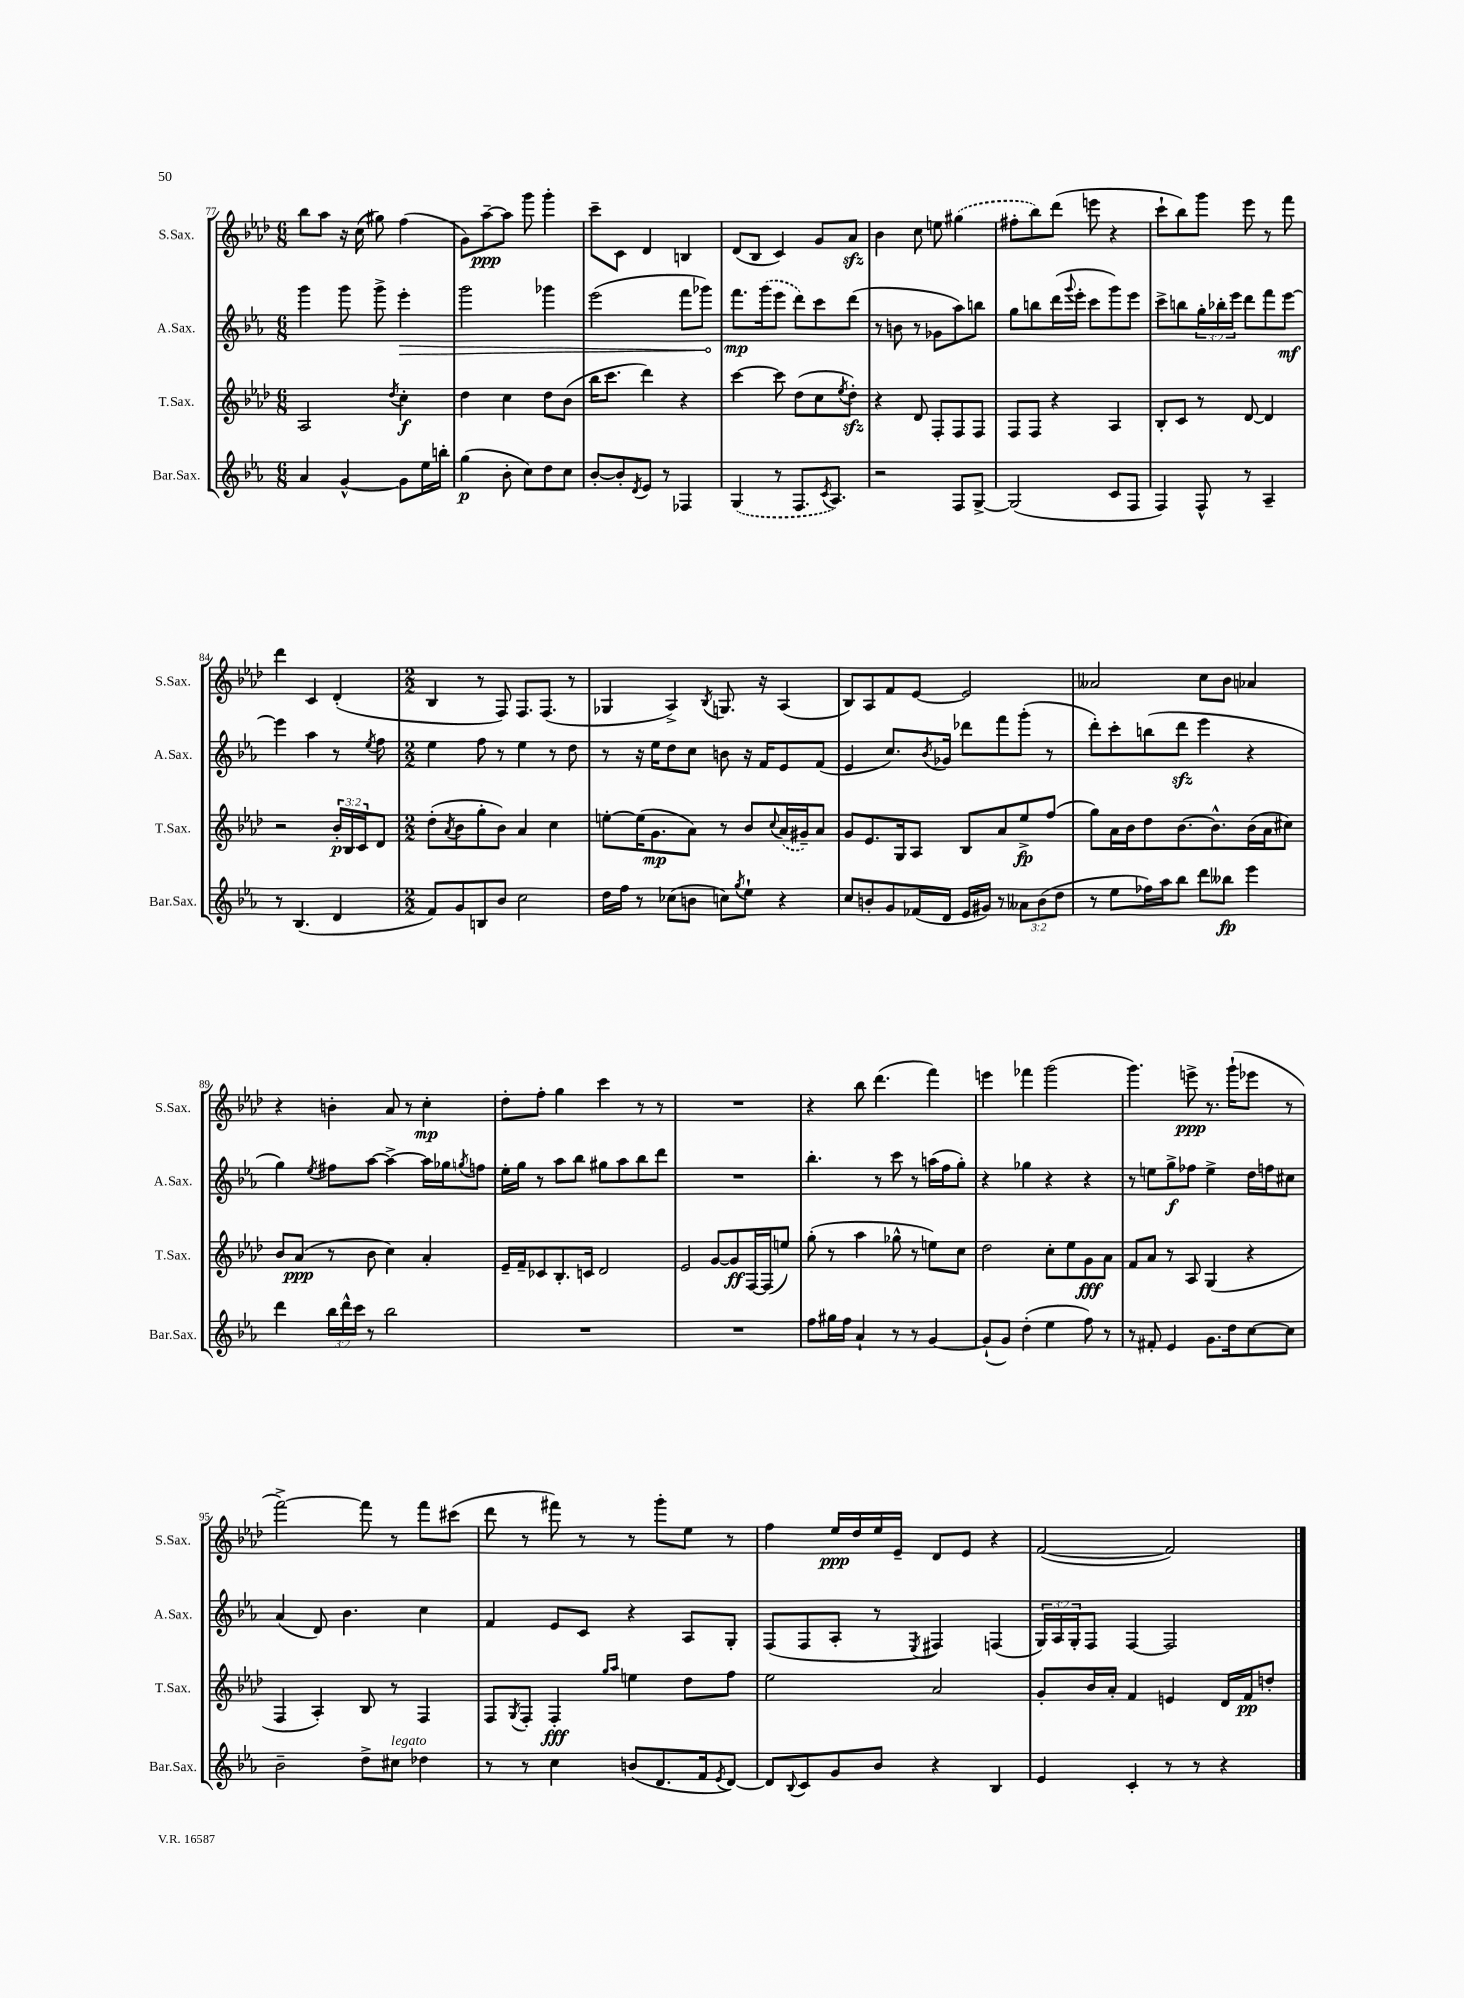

**kern	**kern	**kern	**kern
*staff4	*staff3	*staff2	*staff1
*clefG2	*clefG2	*clefG2	*clefG2
*k[b-e-a-]	*k[b-e-a-d-]	*k[b-e-a-]	*k[b-e-a-d-]
*M6/8	*M6/8	*M6/8	*M6/8
4a-	2A-	4ggg	8bb-
.	.	.	8aa-
[4g^^	.	8ggg	16r
.	.	.	(16cc
.	.	8ggg^	8gg#)
.	8qdd-	.	.
8g]	4cc'	4eee-'	(4ff
16ee-	.	.	.
16bb'	.	.	.
=	=	=	=
(4gg	4dd-	2ggg	8g)
.	.	.	[8aa-~
8b-'	4cc	.	8aa-]
8cc)	.	.	8ggg
8dd	8dd-	4ggg-	4ggg'
8cc	(8b-	.	.
=	=	=	=
[8b-'	16bb-	(2eee-	8ccc~
.	8.ccc	.	.
8b-']	.	.	8c
8qd	.	.	.
8e-	4ddd-)	.	4d-
8r	.	.	.
4F-	4r	8fff	4B
.	.	8ggg-)	.
=	=	=	=
(4G	[4ccc	8.fff	(8d-
.	.	.	8B-
.	.	(16ggg	.
8r	8ccc]	8eee-	4c)
8.F	(8dd-	8ddd)	.
.	8cc	8ccc	8g
8qc	.	.	.
8.A-)	.	.	.
.	8qee-	.	.
.	8dd-')	(8ddd	8a-
=	=	=	=
2r	4r	8r	4b-
.	.	8b	.
.	8d-	8r	8cc
.	8F'	8g-	8ee
8F	8F	8aa-)	(4gg#
[8G^	8F	8bb	.
=	=	=	=
(2G]	8F	8gg	8ff#'
.	8F	8bb	8bb-)
.	4r	(16ddd	(8ddd-
.	.	8qqggg	.
.	.	16eee-'	.
.	.	8ccc	8eee
8c	4A-	8ggg)	4r
8F	.	8eee-	.
=	=	=	=
4F)	8B-'	8ccc^	8ccc`
.	8c	8bb	8bb-)
8F^^	8r	24gg'	8ggg
.	.	24bb-'	.
.	.	24eee-	.
8r	[8d-	8ddd	8eee-
4A-~	4d-]	8fff	8r
.	.	[8eee-	8fff
=	=	=	=
8r	2r	4eee-]	4ddd-
(4.B-	.	.	.
.	.	4aa-	4c
4d	24b-'	8r	(4d-'
.	24B-	.	.
.	24c	.	.
.	.	8qee-	.
.	8d-	8ff	.
=	=	=	=
*M2/2	*M2/2	*M2/2	*M2/2
8f)	(8dd-'	4ee-	4B-
.	8qa-	.	.
8g	8b-	.	.
8B	8gg'	8ff	8r
8b-	8b-)	8r	8F)
2cc	4a-	4ee-	8.F
.	.	.	(8.F
.	4cc	8r	.
.	.	8dd	8r
=	=	=	=
16dd	[8ee'	8r	4G-
16ff	.	.	.
8r	(16ee]	16r	.
.	8.g	16ee-	.
(8cc-	.	8dd	4A-^)
8b	8a-)	8cc	.
.	.	.	8qB-
8cc)	8r	8b	8.G
8qgg	.	.	.
8ee-`	8b-	16r	.
.	.	16f	16r
.	8qqcc	.	.
4r	(16a-	8e-	(4A-
.	16g#~)	.	.
.	8a-	(8f	.
=	=	=	=
8cc	8g	4e-	8B-)
8b'	8.e-	.	8A-
8g	.	8.cc)	8f
.	16G	.	.
(16f-	8A-	.	[8e-
.	.	8qb-	.
16d	.	16g-	.
16e-	8B-	8ddd-	2e-]
16g#)	.	.	.
8r	8a-	8fff	.
12a--	8ee-^	(8ggg'	.
(12b	.	.	.
.	(8ff	8r	.
12dd	.	.	.
=	=	=	=
8r	8gg)	8ddd')	2a--
8ee-	16a-	8ccc'	.
.	16b-	.	.
16ff-)	8dd-	(8bb	.
16aa-	.	.	.
8bb-	[8.b-	8ddd	.
8ddd	.	4eee-	8cc
.	8.b-^^]	.	.
8bb--	.	.	8b-
4eee-	(16b-	4r	4a-
.	16a-	.	.
.	8cc#)	.	.
=	=	=	=
4ddd	8b-	4gg)	4r
.	(8a-	.	.
.	.	8qee-	.
24bb-	8r	8ff#	4b'
24ddd^^	.	.	.
24ccc	.	.	.
8r	8b-	[8aa-	.
2bb-	4cc)	4aa-^_	8a-
.	.	.	8r
.	4a-'	16aa-]	4cc'
.	.	16gg-	.
.	.	8qgg	.
.	.	8ff	.
=	=	=	=
1r	16e-~	16ee-'	8dd-'
.	16f~	16gg	.
.	8c-	8r	8ff'
.	8.B-'	8aa-	4gg
.	.	8bb-	.
.	16c	.	.
.	2d-	8gg#	4ccc
.	.	8aa-	.
.	.	8bb-	8r
.	.	8ddd	8r
=	=	=	=
1r	2e-	1r	1r
.	[8g	.	.
.	8g]	.	.
.	[16F	.	.
.	(16F]	.	.
.	8ee)	.	.
=	=	=	=
8ff	(8gg'	4.bb-'	4r
16gg#	8r	.	.
16ff	.	.	.
4a-`	4aa-	.	8bb-
.	.	8r	(4.ddd-
8r	8gg-^^	8ccc	.
8r	8r	8r	.
[4g	8ee)	(16aa	4fff)
.	.	16ff	.
.	8cc	8gg')	.
=	=	=	=
(8g`]	2dd-	4r	4eee
8g)	.	.	.
(4dd'	.	4gg-	4fff-
4ee-	8cc'	4r	(2ggg
.	8ee-	.	.
8ff)	8g	4r	.
8r	8a-	.	.
=	=	=	=
8r	8f	8r	4.ggg)
8f#'	8a-	8ee	.
4e-	8r	8gg^	.
.	8A-	8ff-	8eee^
8.g	(4G	4ee^	8.r
16dd	.	.	(16ggg`
[8cc	4r	16dd	8eee-
.	.	16ff	.
8cc]	.	8cc#	8r
=	=	=	=
2b-~	4F	(4a-	[2fff^)
.	4A-')	8d)	.
.	.	4.b-	.
8dd^	8B-	.	8fff]
8cc#	8r	.	8r
4dd-	4F	4cc	8fff
.	.	.	(8ccc#
=	=	=	=
8r	8F	4f	8ddd-
.	8qG	.	.
8r	8F'	.	8r
4cc	4F'	8e-	8fff#)
.	.	8c	8r
.	16qqgg	.	.
.	16qqaa-	.	.
(8b	4ee	4r	8r
8.d	.	.	8ggg'
.	8dd-	8A-	8ee-
16f	.	.	.
8qe-	.	.	.
[8d)	8ff	8G'	8r
=	=	=	=
8d]	2ee-	(8F	4ff
8qqB-	.	.	.
8c	.	8F	.
8g	.	8A-'	16ee-
.	.	.	16dd-
8b-	.	8r	16ee-
.	.	.	16e-~
.	.	8qE-	.
4r	2a-	4F#)	8d-
.	.	.	8e-
4B-	.	(4F	4r
=	=	=	=
4e-	8g'	24G)	([2f
.	.	24A-	.
.	.	24G'	.
.	16b-	8F	.
.	16a-'	.	.
4c'	4f	[4F	.
8r	4e	2F]	2f])
8r	.	.	.
4r	16d-	.	.
.	16f	.	.
.	8dd'	.	.
==	==	==	==
*-	*-	*-	*-
